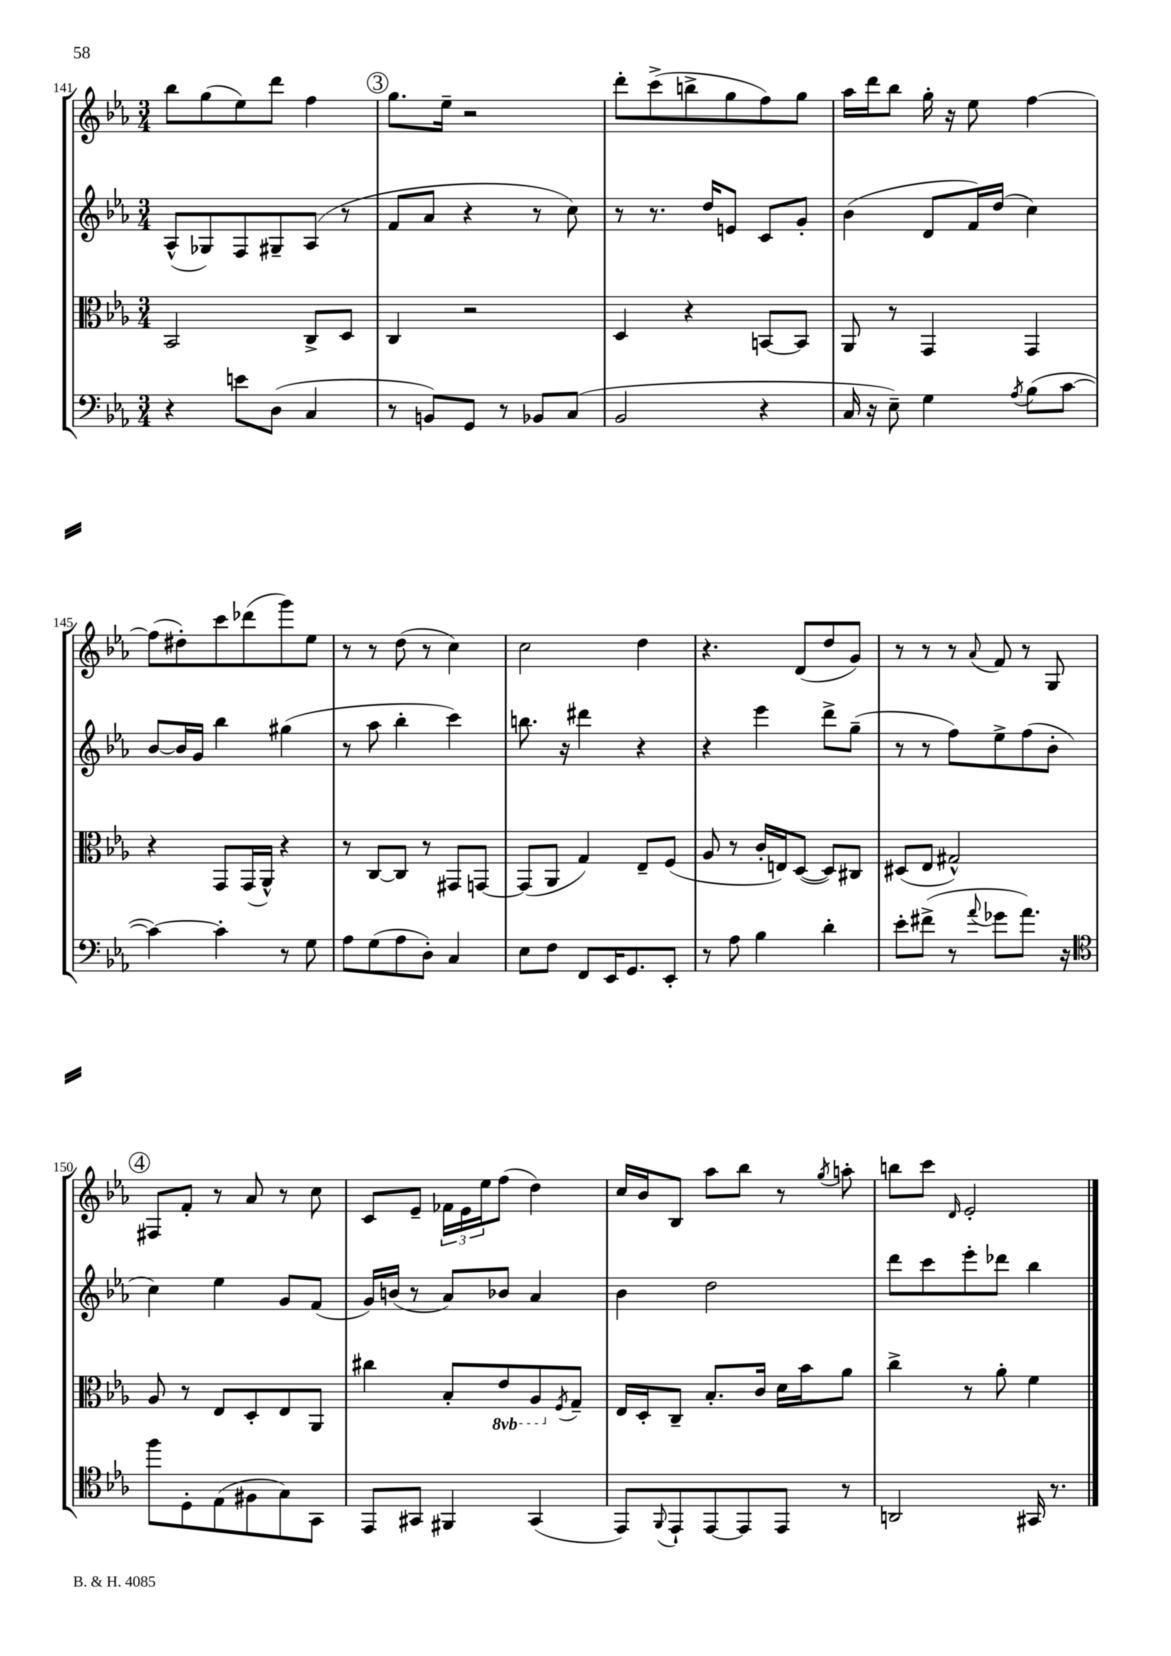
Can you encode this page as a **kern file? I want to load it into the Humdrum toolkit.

**kern	**kern	**kern	**kern
*part4	*part3	*part2	*part1
*staff4	*staff3	*staff2	*staff1
*clefF4	*clefC3	*clefG2	*clefG2
*k[b-e-a-]	*k[b-e-a-]	*k[b-e-a-]	*k[b-e-a-]
*M3/4	*M3/4	*M3/4	*M3/4
=141	=141	=141	=141
4r	2BB-/	(8A-^^/L	8bb-\L
.	.	8G-X/)	(8gg\
8en\L	.	8F/	8ee-\)
(8D\J	.	8G#X~/	8ddd\J
4C/	8C^/L	(8A-/J	4ff\
.	8D/J	8r	.
!!LO:REH:place=s1:t=3
=142	=142	=142	=142
8r	4C/	8f/L	8.gg\L
8BBn/L)	.	8a-/J	.
.	.	.	16ee-~\Jk
8GG/J	2r	4r	2r
8r	.	.	.
8BB-X/L	.	8r	.
(8C/J	.	8cc\)	.
=143	=143	=143	=143
2BB-/	4D/	8r	8ddd'\L
.	.	8.r	(8ccc^\
.	4r	.	8bbn^\
.	.	16dd/KL	.
.	.	8en/J	8gg\
4r	[8BBn/L	8c/L	8ff\)
.	8BB/J]	8g'/J	8gg\J
=144	=144	=144	=144
16C/	8AA-/	(4b-\	16aa-\LL
16r	.	.	16ddd\J
8E-~\)	8r	.	8bb-\J
4G\	4GG/	8d/L	16gg'\
.	.	.	16r
.	.	16f/L)	8ee-\
.	.	(16dd/JJ	.
8qA-/	.	.	.
(8B-\L	4GG/	4cc\)	[4ff\
[8c\J	.	.	.
!!LO:LB:g=z
=145	=145	=145	=145
4c\_)	4r	[8b-/L	(8ff\L]
.	.	16b-/L]	8dd#X'\)
.	.	16g/JJ	.
4c'\]	8GG/L	4bb-\	8ccc\
.	(16GG/L	.	(8ddd-X\
.	16AA-^^/JJ)	.	.
8r	4r	(4gg#X\	8ggg\)
8G\	.	.	8ee-\J
=146	=146	=146	=146
8A-\L	8r	8r	8r
(8G\	[8C/L	8aa-\	8r
8A-\	8C/J]	4bb-'\	(8dd\
8D'\J)	8r	.	8r
4C/	8GG#X/L	4ccc\)	4cc\)
.	[8GGn/J	.	.
=147	=147	=147	=147
8E-\L	(8GG/L]	8.bbn\	2cc\
8F\J	8AA-/J	.	.
.	.	16r	.
8FF/L	4G/)	4ddd#X\	.
16EE-/K	.	.	.
8.GG/	.	.	.
.	8E-~/L	4r	4dd\
8EE-'/J	(8F/J	.	.
=148	=148	=148	=148
8r	8A-/	4r	4.r
8A-\	8r	.	.
4B-\	16c'/LL	4eee-\	.
.	16En/J)	.	.
.	([8D/J	.	(8d/L
4d'\	8D/L])	8ddd^\L	8dd/
.	8C#X/J	(8gg~\J	8g/J)
=149	=149	=149	=149
8e-'\L	(8D#X/L	8r	8r
(8f#X^\J	8E-/J	8r	8r
8r	2G#X^^/)	8ff\L)	8r
8qqa-/	.	.	8qqa-/
8g-X\L	.	8ee-^\	8f/
8.a-\J)	.	(8ff\	8r
.	.	8b-'\J	8G/
16r	.	.	.
!!LO:LB:g=z
!!LO:REH:place=s1:t=4
=150	=150	=150	=150
*clefC4	*	*	*
8ff\L	8A-/	4cc\)	8F#X/L
8D'\	8r	.	8f'/J
(8E-\	8E-/L	4ee-\	8r
8F#X\	8D'/	.	8a-/
8G\)	8E-/	8g/L	8r
8GG\J	8AA-/J	(8f/J	8cc\
=151	=151	=151	=151
8EE-/L	4cc#X\	16g/LL)	8c/L
.	.	(16bn/JJ	.
8GG#X/J	.	8r	8e-~/J
4FF#X/	8B-'/L	8a-/L)	24f-X\LL
.	.	.	24e-\
.	.	.	24ee-\J
*	*8ba	*	*
.	8E-/	8b-X/J	(8ff\J
(4GG#/	8AA-/	4a-/	4dd\)
*	*X8ba	*	*
.	8qF/	.	.
.	8G~/J	.	.
=152	=152	=152	=152
8EE-/L)	16E-/LL	4b-\	16cc/LL
.	16D'/J	.	16b-/J
8qqFF/	.	.	.
8EE-`/	8C~/J	.	8B-/J
[8EE-/	8.B-'/L	2dd\	8aa-\L
8EE-/]	.	.	8bb-\J
.	16c/Jk	.	.
8EE-/J	16d\LL	.	8r
.	16b-\J	.	.
.	.	.	8qgg/
8r	8a-\J	.	8aan'\
=153	=153	=153	=153
2AAn/	4cc^\	8ddd\L	8bbn\L
.	.	8ccc\	8ccc\J
.	.	.	16qqd/
.	8r	8eee-'\	2e-'/
.	8a-'\	8ddd-X\J	.
16GG#X/	4f\	4bb-\	.
8.r	.	.	.
==	==	==	==
*-	*-	*-	*-
